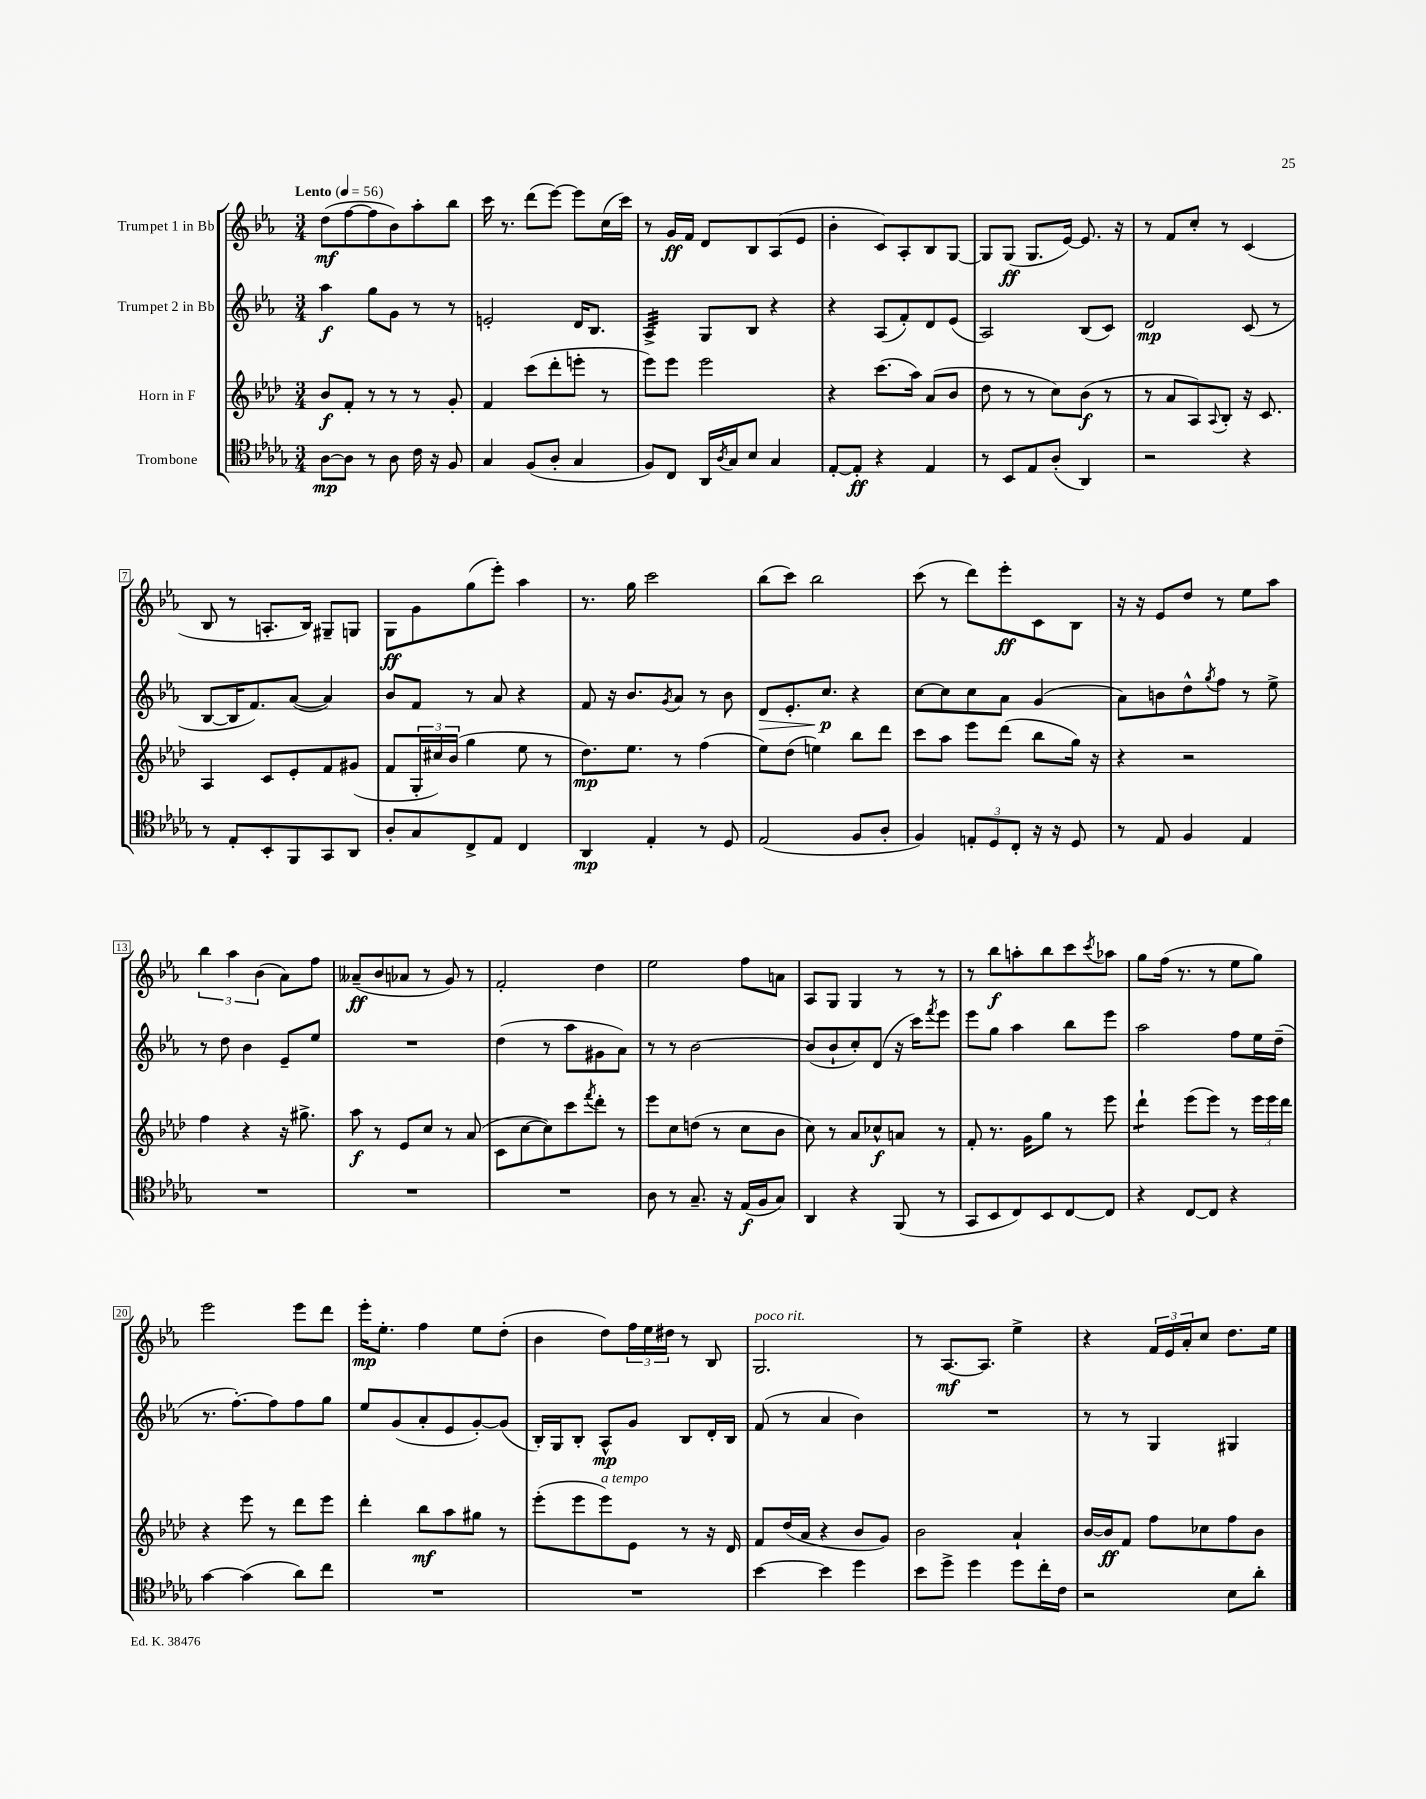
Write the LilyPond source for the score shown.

<<
\new StaffGroup <<
\new Staff = "s0" \with { instrumentName = "Trumpet 1 in Bb" } {
    \clef treble \key ees \major \numericTimeSignature \time 3/4 \tempo "Lento" 4 = 56
    d''8\mf( f''8~ f''8 bes'8) aes''8-. bes''8 |
    c'''16 r8. d'''8( ees'''8~) ees'''8 c''16( c'''16) |
    r8 g'16\ff f'16 d'8 bes8 aes8( ees'8 |
    bes'4-. c'8) aes8-. bes8 g8~ |
    g8 g8\ff( g8. ees'16~) ees'8. r16 |
    r8 f'8 c''8-. r8 c'4( |
    bes8 r8 a8.-. bes16) gis8-- g8 |
    g8\ff g'8 g''8( ees'''8-.) aes''4 |
    r8. g''16 c'''2 |
    bes''8( c'''8) bes''2 |
    c'''8( r8 d'''8) ees'''8-.\ff c'8 bes8 |
    r16 r16 ees'8 d''8 r8 ees''8 aes''8 |
    \tuplet 3/2 { bes''4 aes''4 bes'4( } aes'8) f''8 |
    aeses'8--\ff( bes'8 aes'8 r8 g'8) r8 |
    f'2-. d''4 |
    ees''2 f''8 a'8 |
    aes8 g8 g4 r8 r8 |
    r8 bes''8\f a''8-. bes''8 c'''8 \acciaccatura { c'''8 } aes''8 |
    g''8 f''16( r8. r8 ees''8 g''8) |
    ees'''2 ees'''8 d'''8 |
    ees'''16-.\mp ees''8.-. f''4 ees''8 d''8-.( |
    bes'4 d''8) \tuplet 3/2 { f''16 ees''16 dis''16 } r8 bes8 |
    g2.^\markup { \italic "poco rit." } |
    r8 aes8.~\mf aes8. ees''4-> |
    r4 \tuplet 3/2 { f'16 ees'16 aes'16-. } c''8 d''8. ees''16 \bar "|." |
}
\new Staff = "s1" \with { instrumentName = "Trumpet 2 in Bb" } {
    \clef treble \key ees \major \numericTimeSignature \time 3/4
    aes''4\f g''8 g'8 r8 r8 |
    e'2-. d'16 bes8. |
    aes4:32-> g8 bes8 r4 |
    r4 aes8( f'8-.) d'8 ees'8( |
    aes2) bes8( c'8) |
    d'2\mp c'8( r8 |
    bes8~ bes16 f'8.) aes'8~( aes'4) |
    bes'8 f'8 r8 aes'8 r4 |
    f'8 r16 bes'8. \acciaccatura { g'8 } aes'8 r8 bes'8 |
    d'8\> ees'8.-. c''8.\p\! r4 |
    c''8~ c''8 c''8 aes'8 g'4( |
    aes'8) b'8 d''8-^ \acciaccatura { g''8 } f''8 r8 ees''8-> |
    r8 d''8 bes'4 ees'8-- ees''8 |
    R2. |
    d''4( r8 aes''8 gis'8 aes'8) |
    r8 r8 bes'2~ |
    bes'8( bes'8-! c''8-.) d'8( r16 c'''16) \acciaccatura { f'''8 } ees'''8 |
    ees'''8 g''8 aes''4 bes''8 ees'''8 |
    aes''2 f''8 ees''16 d''16--( |
    r8. f''8.~-.) f''8 f''8 g''8 |
    ees''8 g'8( aes'8-. ees'8 g'8~-.) g'8( |
    bes16-.) g16 bes8-. aes8-^\mp g'8 bes8 d'16-. bes16 |
    f'8( r8 aes'4 bes'4) |
    R2. |
    r8 r8 g4 gis4 \bar "|." |
}
\new Staff = "s2" \with { instrumentName = "Horn in F" } {
    \clef treble \key aes \major \numericTimeSignature \time 3/4
    bes'8\f f'8-. r8 r8 r8 g'8-. |
    f'4 c'''8( des'''8-. e'''8-. r8 |
    ees'''8) ees'''8 ees'''2 |
    r4 c'''8.( aes''16) aes'8( bes'8 |
    des''8 r8 r8 c''8) bes'8\f( r8 |
    r8 aes'8 aes8) \appoggiatura { aes8 } bes8-. r16 c'8. |
    aes4 c'8 ees'8-. f'8 gis'8( |
    f'8 \tuplet 3/2 { g16-. cis''16) bes'16( } g''4 ees''8 r8 |
    des''8.\mp) ees''8. r8 f''4( |
    ees''8) des''8( e''4) bes''8 des'''8 |
    c'''8 aes''8 ees'''8 des'''8( bes''8 g''16) r16 |
    r4 r2 |
    f''4 r4 r16 gis''8.-> |
    aes''8\f r8 ees'8 c''8 r8 aes'8( |
    c'8 c''8~ c''8) c'''8 \acciaccatura { f'''8 } des'''8-. r8 |
    ees'''8 c''8 d''8( r8 c''8 bes'8 |
    c''8) r8 aes'8 ces''8-^\f a'8 r8 |
    f'8-. r8. g'16 g''8 r8 ees'''8 |
    des'''4:8-! ees'''8( ees'''8) r8 \tuplet 3/2 { ees'''16 ees'''16 des'''16 } |
    r4 ees'''8 r8 des'''8 ees'''8 |
    des'''4-. bes''8\mf aes''8 gis''8 r8 |
    ees'''8-.( ees'''8 ees'''8^\markup { \italic "a tempo" }) ees'8 r8 r16 des'16 |
    f'8 des''16( aes'16 r4 bes'8 g'8) |
    bes'2 aes'4-! |
    bes'16~ bes'16\ff f'8 f''8 ces''8 f''8 bes'8 \bar "|." |
}
\new Staff = "s3" \with { instrumentName = "Trombone" } {
    \clef tenor \key des \major \numericTimeSignature \time 3/4
    aes8~\mp aes8 r8 aes8 c'16 r16 f8 |
    ges4 f8( aes8-. ges4 |
    f8) c8 aes,16 \acciaccatura { aes8 } ges16 bes8 ges4 |
    ees8~-. ees8-.\ff r4 ees4 |
    r8 bes,8 ees8 aes8-.( aes,4) |
    r2 r4 |
    r8 ees8-. bes,8-. f,8 ges,8 aes,8 |
    aes8-. ges8 c8-> ees8 c4 |
    aes,4\mp ees4-. r8 des8 |
    ees2( f8 aes8-. |
    f4) \tuplet 3/2 { e8-. des8 c8-. } r16 r16 des8 |
    r8 ees8 f4 ees4 |
    R2. |
    R2. |
    R2. |
    aes8 r8 ges8.-- r16 ees16\f( f16 ges8) |
    aes,4 r4 f,8( r8 |
    ges,8 bes,8 c8) bes,8 c8~ c8 |
    r4 c8~ c8 r4 |
    ges'4~ ges'4( aes'8) c''8 |
    R2. |
    R2. |
    bes'4~ bes'4 des''4 |
    bes'8 des''8-> des''4 des''8 c''16-. c'16 |
    r2 bes8 aes'8-. \bar "|." |
}
>>
>>
\layout { \context { \Score \override BarNumber.stencil = #(make-stencil-boxer 0.1 0.3 ly:text-interface::print) } }
